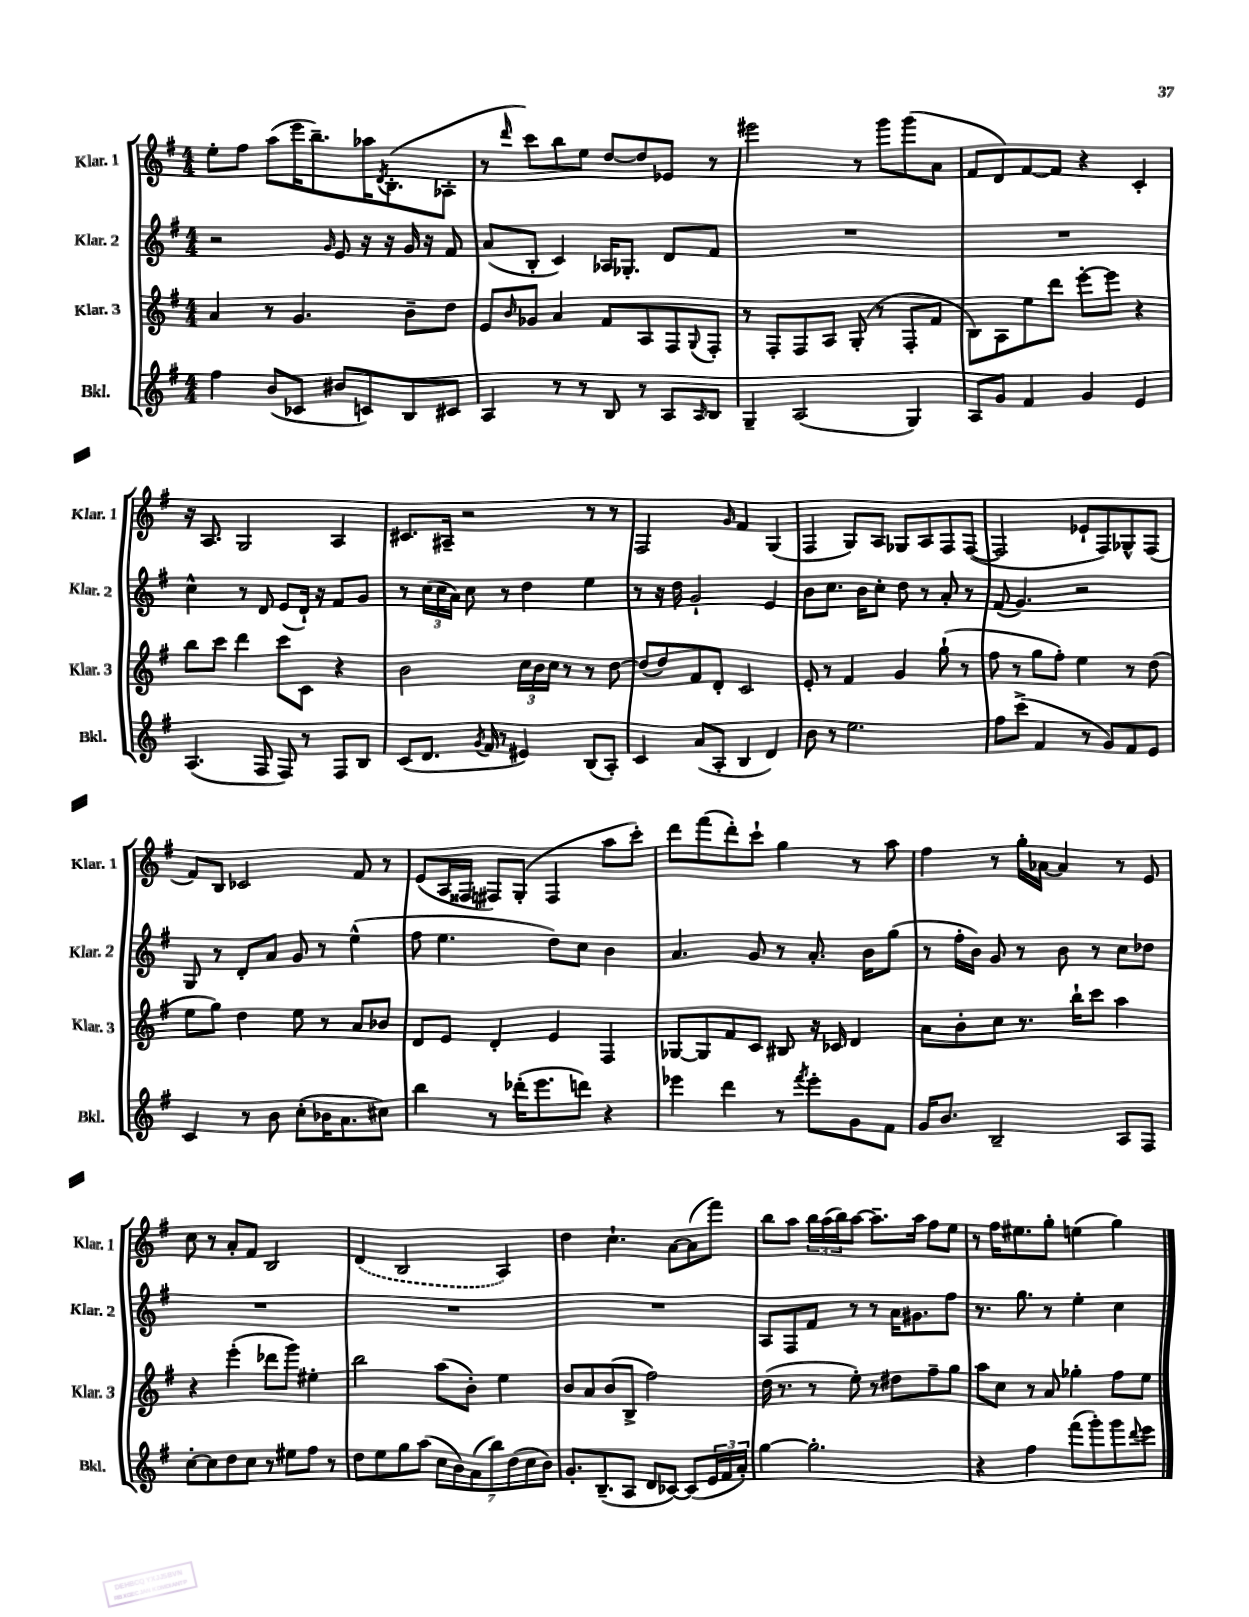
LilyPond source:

<<
\new StaffGroup <<
\new Staff = "s0" \with { instrumentName = "Klar. 1" shortInstrumentName = "Klar. 1" } {
    \clef treble \key g \major \numericTimeSignature \time 4/4
    e''8-. fis''8 a''8( e'''16 b''8.--) aes''16 \acciaccatura { d'8 } b8.-.( aes8-. |
    r8 \grace { d'''16 } c'''8) b''8 e''8 d''8~ d''8 ees'8 r8 |
    eis'''2 r8 g'''8 g'''8( a'8 |
    fis'8 d'8) fis'8~ fis'8 r4 c'4-. |
    r16 a8. g2 a4 |
    cis'8. ais16-- r2 r8 r8 |
    fis2 \grace { g'16 } fis'4 g4( |
    fis4 g8) a8 ges8 a8 fis8 fis8~( |
    fis2 ees'8-! fis8) ges8-^ fis8( |
    fis'8) b8 ces'2 fis'8 r8 |
    e'8( a16 fisis16 fis8) g8-.( fis4 a''8 c'''8-.) |
    d'''8 fis'''8( d'''8-.) c'''8-! g''4 r8 a''8 |
    fis''4 r8 g''16-. aes'16~ aes'4 r8 e'8 |
    c''8 r8 a'8-. fis'8 b2 |
    \once \slurDashed d'4( b2 a4) |
    d''4 c''4.-! a'8~ a'8( fis'''8) |
    b''8 a''8 \tuplet 3/2 { b''16 a''16( b''16) } a''8~ a''8.-- a''16 fis''8 e''8 |
    r8 fis''16 eis''8. g''8-. e''4( g''4) \bar "|." |
}
\new Staff = "s1" \with { instrumentName = "Klar. 2" shortInstrumentName = "Klar. 2" } {
    \clef treble \key g \major \numericTimeSignature \time 4/4
    r2 \grace { g'16 } e'8 r16 r16 g'16 r16 fis'8 |
    a'8( b8-. c'4) aes16 ges8.-. d'8 fis'8 |
    R1 |
    R1 |
    c''4-^ r8 d'8 e'8( d'16-!) r16 fis'8 g'8 |
    r8 \tuplet 3/2 { c''16( c''16 a'16) } c''8 r8 d''4 e''4 |
    r8 r16 d''16 g'2-! e'4 |
    b'8 c''8. b'16 c''8-. d''8 r8 a'8-. r8 |
    fis'8( g'4.) r2 |
    g8 r8 d'8-. a'8 g'8 r8 e''4-^( |
    fis''8 e''4. d''8) c''8 b'4 |
    a'4. g'8 r8 a'8.-. b'16 g''8( |
    r8 fis''16-. b'16) g'8 r8 b'8 r8 c''8 des''8 |
    R1 |
    R1 |
    R1 |
    a8 fis8 fis'8 r8 r8 a'16 gis'8. fis''8 |
    r8. g''8. r8 e''4-. c''4 \bar "|." |
}
\new Staff = "s2" \with { instrumentName = "Klar. 3" shortInstrumentName = "Klar. 3" } {
    \clef treble \key g \major \numericTimeSignature \time 4/4
    a'4 r8 g'4. b'8-- d''8 |
    e'8 \grace { b'16 } ges'8 a'4 fis'8 a8 fis8 \appoggiatura { g8 } fis8-. |
    r8 fis8-. fis8 a8 g8-.( r8 fis8-. fis'8 |
    b8) a8 e''8 d'''8 e'''8~-. e'''8 r4 |
    b''8 c'''8 d'''4 c'''8 c'8 r4 |
    b'2 \tuplet 3/2 { c''16 b'16 c''16 } r8 r8 d''8~ |
    d''8( d''8) fis'8 d'8-. c'2 |
    e'8-. r8 fis'4 g'4 g''8-!( r8 |
    fis''8 r8 g''8 fis''8-.) e''4 r8 d''8( |
    e''8 g''8) d''4 e''8 r8 a'8 bes'8 |
    d'8 e'8 d'4-. e'4 fis4 |
    ges8~ ges8 fis'8 c'8 bis8 r16 ces'16 d'4 |
    a'8 b'8-. c''8 r8. b''16-! c'''8 a''4 |
    r4 e'''4-.( des'''8 g'''8) eis''4-. |
    b''2 a''8( b'8-.) e''4 |
    b'8 a'8 b'8( b8-> fis''2) |
    d''16( r8. r8 e''8-.) r8 dis''8 fis''8-- g''8 |
    a''8 c''8 r8 a'8 ges''4-. fis''8 e''8 \bar "|." |
}
\new Staff = "s3" \with { instrumentName = "Bkl." shortInstrumentName = "Bkl." } {
    \clef treble \key g \major \numericTimeSignature \time 4/4
    fis''4 b'8( ces'8 bis'8 c'8) b8 cis'8 |
    a4 r8 r8 b8 r8 a8 \grace { a16 } b8 |
    g4-- a2( g4) |
    a8 g'8 fis'4 g'4 e'4 |
    a4.( fis8 fis8) r8 fis8 b8 |
    c'8( d'8. \acciaccatura { g'8 } fis'16 r8 eis'4) b8( a8-.) |
    c'4 a'8( a8-. b4 d'4) |
    b'8 r8 e''2. |
    fis''8 c'''8->( fis'4 r8 g'8) fis'8 e'8 |
    c'4 r8 b'8 c''8-.( bes'16 a'8. cis''8) |
    b''4 r8 des'''16-.( e'''8. d'''8) r4 |
    ees'''4 d'''4 r8 \acciaccatura { fis'''8 } ees'''8-. g'8 fis'8 |
    g'16 b'8. b2-- a8 fis8 |
    c''8~-. c''8 d''8 c''8 r8 eis''8 fis''8 r8 |
    d''8 e''8 g''8 a''8( \tuplet 7/4 { c''8 b'8) a'8( b''8) d''8( c''8 b'8) } |
    g'8.-. b8.--( a8 d'8 ces'8~) ces'8( \tuplet 3/2 { e'16 fis'16 a'16-.) } |
    g''4~ g''2.-. |
    r4 fis''4 fis'''8( g'''8-.) g'''8 \appoggiatura { d'''8 } e'''8 \bar "|." |
}
>>
>>
\layout { \context { \Score \remove "Bar_number_engraver" } }
